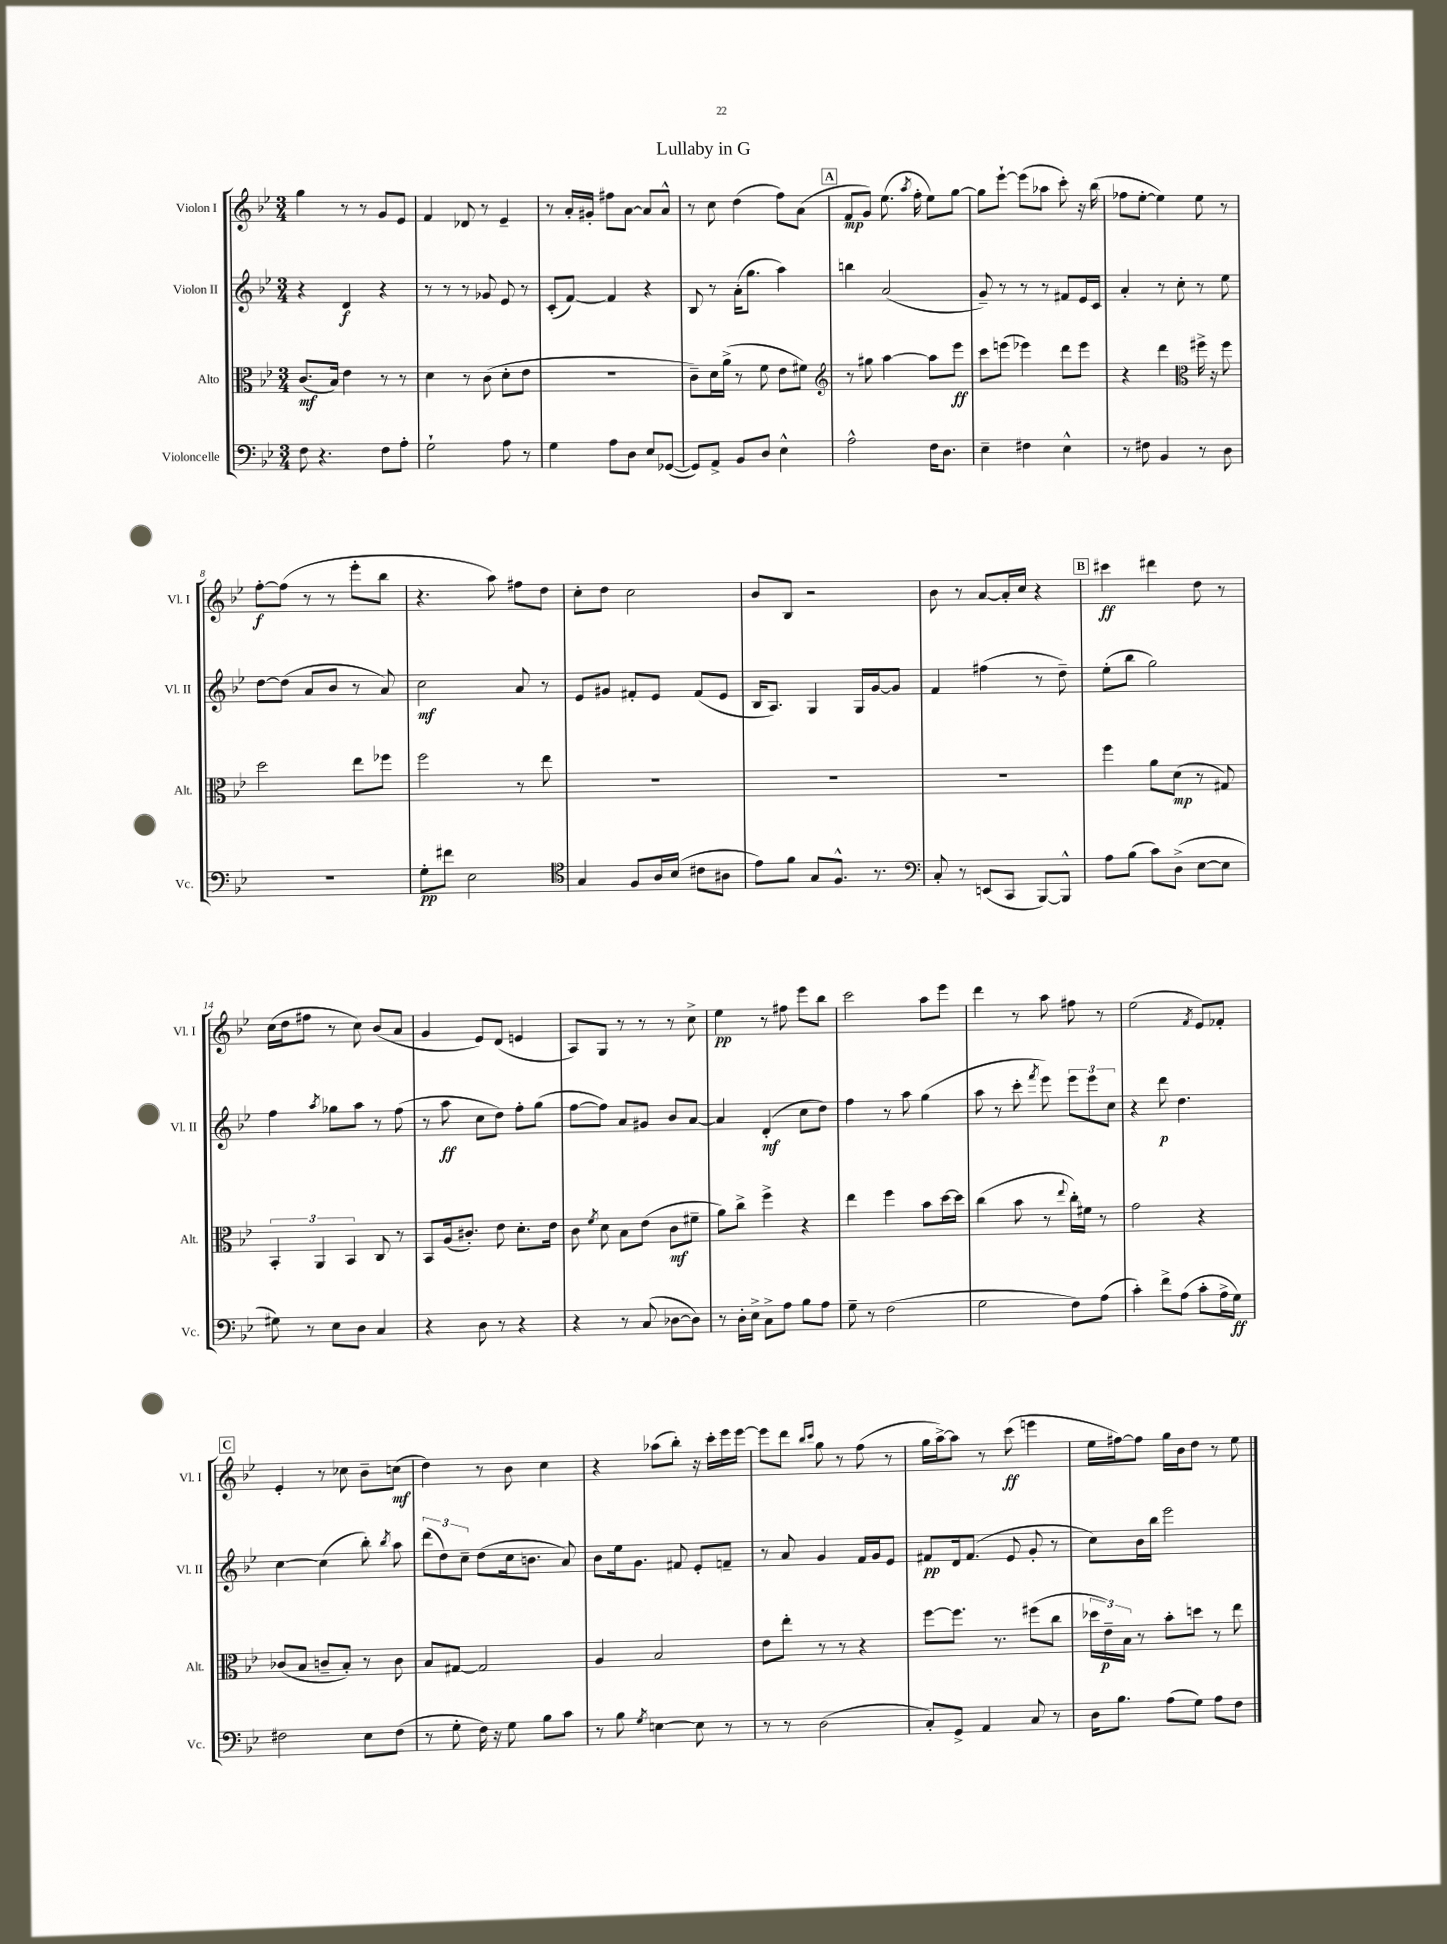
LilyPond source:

\header { title = "Lullaby in G" }
<<
\new StaffGroup <<
\new Staff = "s0" \with { instrumentName = "Violon I" shortInstrumentName = "Vl. I" } {
    \clef treble \key bes \major \numericTimeSignature \time 3/4
    \autoBeamOff g''4 r8 r8 g'8[ ees'8] |
    f'4 des'8 r8 ees'4-- |
    r8 a'16[-. gis'16]-. fis''8[ a'8]~ a'8[ a'8]-^ |
    r8 c''8 d''4( f''8[) a'8]( |
    \mark \markup { \box "A" } f'8[\mp g'8]) ees''8.( \acciaccatura { a''8 } f''16-. ees''8[) g''8]~ |
    g''8[ ees'''8]~-! ees'''8[( aes''8] c'''8-.) r16 bes''16( |
    fes''8[ ees''8]~-. ees''4) ees''8 r8 |
    f''8[~-.\f f''8]( r8 r8 ees'''8[-. bes''8] |
    r4. a''8) fis''8[ d''8] |
    c''8[-. d''8] c''2 |
    bes'8[ bes8] r2 |
    bes'8 r8 a'8[~ a'16-. c''16] r4 |
    \mark \markup { \box "B" } cis'''4\ff dis'''4 d''8 r8 |
    c''16[( d''16 fis''8] r8 c''8) bes'8[( a'8] |
    g'4 ees'8[) d'8]( e'4 |
    a8[) g8] r8 r8 r8 c''8-> |
    ees''4\pp r8 fis''8 ees'''8[ bes''8] |
    c'''2 a''8[ ees'''8] |
    d'''4 r8 a''8 fis''8 r8 |
    ees''2( \acciaccatura { f'8 } ees'8[) fes'8]-. |
    \mark \markup { \box "C" } ees'4-. r8 ces''8 bes'8[-- c''8]\mf( |
    d''4) r8 bes'8 c''4 |
    r4 aes''8[( bes''8]-.) r16 c'''16[-. ees'''16 ees'''16]~ |
    ees'''8[ d'''8] \grace { bes''16[ c'''16] } g''8 r8 f''8( r8 |
    g''16[ a''16~->) a''8] r8 c'''8\ff( e'''4 |
    ees''16[ fis''16~) fis''8] g''16[ bes'16 d''8] r8 ees''8 \bar "|." |
}
\new Staff = "s1" \with { instrumentName = "Violon II" shortInstrumentName = "Vl. II" } {
    \clef treble \key bes \major \numericTimeSignature \time 3/4
    \autoBeamOff r4 d'4\f r4 |
    r8 r8 r8 ges'8 ees'8 r8 |
    c'8[-.( f'8]~) f'4 r4 |
    bes8 r8 a'16[-.( g''8.] a''4) |
    \mark \markup { \box "A" } b''4 a'2( |
    g'8--) r8 r8 r8 fis'8[ ees'16 c'16] |
    a'4-. r8 c''8-. r8 ees''8 |
    d''8[~ d''8]( a'8[ bes'8] r8 a'8) |
    c''2\mf a'8 r8 |
    ees'8[ gis'8] fis'8[-. ees'8] fis'8[( ees'8] |
    bes16[ a8.]) g4 g16[ g'16~ g'8] |
    f'4 fis''4( r8 d''8--) |
    \mark \markup { \box "B" } ees''8[-.( bes''8] g''2) |
    f''4 \acciaccatura { a''8 } ges''8[ a''8] r8 f''8( |
    r8 a''8\ff c''8[ d''8]) f''8[-. g''8]( |
    f''8[~ f''8]) a'8[ gis'8] bes'8[ a'8]~ |
    a'4 d'4-.\mf( c''8[ d''8]) |
    f''4 r8 a''8 g''4( |
    a''8 r8 c'''8-. \acciaccatura { f'''8 } ees'''8) \tuplet 3/2 { ees'''8[ ees'''8 c''8] } |
    r4 d'''8\p d''4. |
    \mark \markup { \box "C" } c''4~ c''4( bes''8-.) \acciaccatura { bes''8 } a''8 |
    \tuplet 3/2 { d'''8[( d''8) c''8]-- } d''8[( c''16 b'8.] a'8) |
    bes'8[ ees''16 g'8.] fis'8 ees'8[-. f'8]-- |
    r8 a'8 g'4 f'16[ g'16 ees'8] |
    fis'8[\pp d'16 fis'8.]( ees'8 g'8-. r8 |
    c''8[) bes'16 bes''16] ees'''2 \bar "|." |
}
\new Staff = "s2" \with { instrumentName = "Alto" shortInstrumentName = "Alt." } {
    \clef alto \key bes \major \numericTimeSignature \time 3/4
    \autoBeamOff c'8.[\mf( bes16]) ees'4 r8 r8 |
    d'4 r8 c'8( d'8[-. ees'8] |
    R2. |
    c'8[--) d'16 a'16]->( r8 f'8 ees'8[ fis'8]) |
    \mark \markup { \box "A" } \clef treble r8 gis''8 a''4~ a''8[ ees'''8]\ff |
    c'''8[ e'''8]( ees'''4) d'''8[ ees'''8] |
    r4 d'''4 \clef alto fis''16-> r16 fis''8 |
    d''2 ees''8[ fes''8] |
    f''2 r8 ees''8 |
    R2. |
    R2. |
    R2. |
    \mark \markup { \box "B" } f''4 a'8[ d'8]\mp( r8 gis8) |
    \tuplet 3/2 { bes,4-. a,4 bes,4 } c8 r8 |
    bes,8[ a16( cis'8.]-.) ees'8 d'8.[-. ees'16] |
    c'8 \acciaccatura { f'8 } d'8 bes8[ ees'8]( c'8[\mf fis'8]-- |
    a'8[) c''8]-> f''4-> r4 |
    ees''4 f''4 bes'8[ d''16~ d''16] |
    c''4( bes'8 r8 \appoggiatura { ees''8 } c''16[-.) fis'16] r8 |
    g'2 r4 |
    \mark \markup { \box "C" } ces'8[( bes8] c'8[-- bes8]-.) r8 c'8 |
    bes8[ gis8]~ gis2 |
    a4 bes2 |
    ees'8[ ees''8]-. r8 r8 r4 |
    f''8[~ f''8.] r8. fis''8[( c''8] |
    \tuplet 3/2 { des''16[ ees'16--\p) bes16] } r8 bes'8[-. d''8] r8 ees''8 \bar "|." |
}
\new Staff = "s3" \with { instrumentName = "Violoncelle" shortInstrumentName = "Vc." } {
    \clef bass \key bes \major \numericTimeSignature \time 3/4
    \autoBeamOff f8 r4. f8[ a8]-. |
    g2-! a8 r8 |
    g4 a8[ d8] ees8[ ges,8]~( |
    ges,8[) a,8]-> bes,8[ d8] ees4-^ |
    \mark \markup { \box "A" } a2-^ f16[ d8.] |
    ees4-- fis4 ees4-^ |
    r8 fis8 bes,4 r8 d8 |
    R2. |
    g8[-.\pp fis'8] ees2 |
    \clef tenor g4 f8[ a16 bes16]( cis'8[ ais8] |
    ees'8[) f'8] g8[ f8.]-^ r8. |
    \clef bass c8-. r8 e,8[( c,8] bes,,8[~) bes,,8]-^ |
    \mark \markup { \box "B" } a8[ bes8]( c'8[) d8]->( ees8[~ ees8] |
    gis8) r8 ees8[ d8] c4 |
    r4 d8 r8 r4 |
    r4 r8 c8( des8[~ des8]) |
    r8 d16[-. ees16]-> c8[-> a8] bes8[ a8] |
    g8-- r8 f2( |
    g2 f8[) a8]( |
    c'4-.) f'8[-> a8]( c'8[-. a16-> g16]\ff) |
    \mark \markup { \box "C" } fis2 ees8[ fis8]( |
    r8 g8-. f16) r16 g8 bes8[ c'8] |
    r8 bes8 \acciaccatura { g8 } e4~ e8 r8 |
    r8 r8 d2( |
    c8[-.) g,8]-> a,4 c8 r8 |
    d16[ bes8.] a8[( g8]) a8[ f8] \bar "|." |
}
>>
>>
